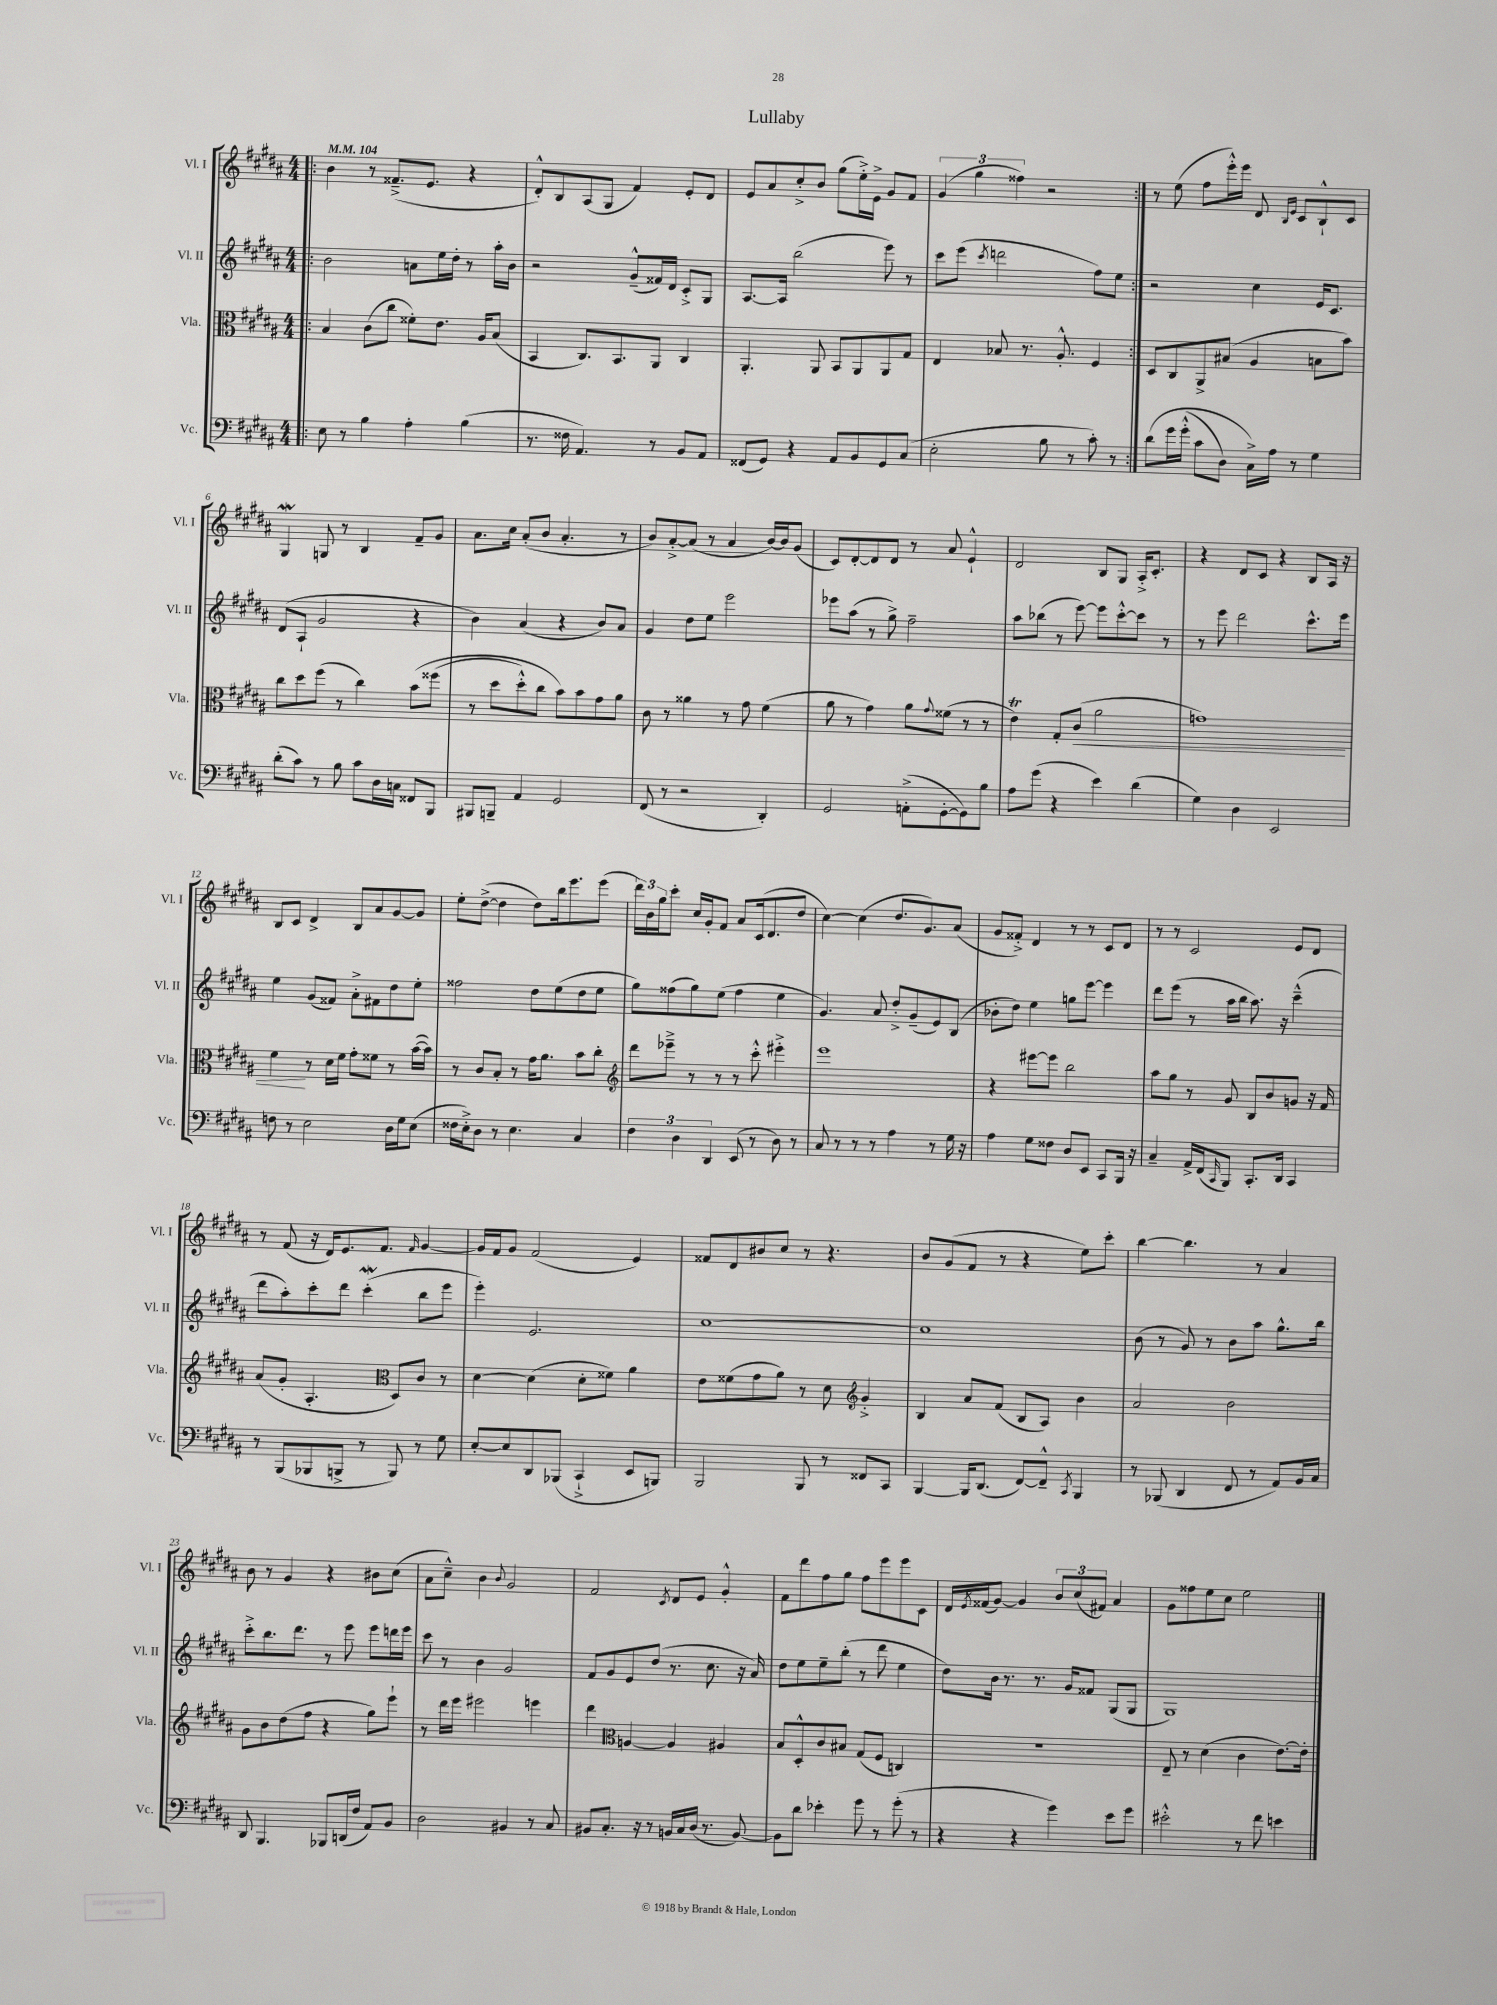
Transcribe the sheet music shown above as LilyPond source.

\header { title = "Lullaby" }
<<
\new StaffGroup <<
\new Staff = "s0" \with { instrumentName = "Vl. I" shortInstrumentName = "Vl. I" } {
    \clef treble \key b \major \numericTimeSignature \time 4/4 \tempo 4 = 104
    \repeat volta 2 { \bar ".|:" b'4 r8 fisis'8.--->( e'8. r4 |
    dis'8-.-^) b8 ais8( gis8 fis'4) e'8-. dis'8 |
    e'8 ais'8 cis''8-.-> b'8 gis''8( e''16-.->) e'16-> gis'8 fis'8 |
    \tuplet 3/2 { gis'4( gis''4 fisis''4) } r2 | }
    r8 e''8( fis''8 e'''16-.-^) e'''16 dis'8 \grace { b16 e'16 } cis'8 b8-!-^ cis'8 |
    gis4\mordent g8 r8 b4 fis'8-- gis'8 |
    ais'8. cis''16 ais'8-.( b'8 ais'4.-. r8 |
    b'8) ais'8~-.-> ais'8( r8 ais'4 b'16~) b'16 gis'8( |
    cis'8) dis'8~-. dis'8 dis'8 r8 ais'8 e'4-!-^ |
    dis'2 b8 gis8 ais16-.-> cis'8.-. |
    r4 dis'8 cis'8 r4 b8 ais16 r16 |
    b8 cis'8 dis'4-> b8 ais'8 gis'8~ gis'8 |
    e''8-. dis''8~->( dis''4 dis''8) b''16 e'''8. e'''8( |
    \tuplet 3/2 { dis'''16) b'16 gis''16 } cis'''8-. cis''16 gis'16-. fis'8 ais'8 cis'16( dis'8. dis''8 |
    cis''4~) cis''4( dis''8. gis'8.) ais'8( |
    gis'8 fisis'8-.->) dis'4 r8 r8 cis'8 dis'8 |
    r8 r8 cis'2 e'8 dis'8 |
    r8 fis'8( r16 dis'16) e'8. fis'8. \grace { fis'16 } gis'4~ |
    gis'16 fis'16 gis'8 fis'2( e'4) |
    fisis'8 dis'8 bis'8 cis''8 r8 r4. |
    b'8 gis'8( fis'8 r8 r4 e''8) cis'''8-. |
    b''4~ b''4. r8 ais'4 |
    b'8 r8 gis'4 r4 bis'8 cis''8( |
    ais'8 cis''8---^) b'4 \appoggiatura { b'8 } gis'2 |
    fis'2 \acciaccatura { cis'8 } dis'8 e'8 gis'4-.-^ |
    fis'8 dis'''8 fis''8 gis''8 fis''8 e'''8 e'''8 cis'8 |
    dis'16 \acciaccatura { e'8 } fisis'16( gis'8~) gis'4 \tuplet 3/2 { b'8 cis''8( fis'8) } ais'4 |
    gis'8 fisis''8 e''8 cis''8 e''2 \bar "|." |
}
\new Staff = "s1" \with { instrumentName = "Vl. II" shortInstrumentName = "Vl. II" } {
    \clef treble \key b \major \numericTimeSignature \time 4/4
    \repeat volta 2 { \bar ".|:" b'2 a'8 e''16 dis''16-. r8 ais''16-. b'16 |
    r2 gis'8---^( fisis'16) dis'16 cis'8-.-> gis8 |
    ais8.~ ais16 b''2( e'''8) r8 |
    cis'''8 e'''8( \acciaccatura { cis'''8 } d'''2 fis''8) e''8 | }
    r2 cis''4 e'16 cis'8. |
    dis'8( ais8-! gis'2 r4 |
    b'4) ais'4( r4 b'8) ais'8 |
    gis'4 dis''8 e''8 e'''2 |
    ees'''8 ais''8( r8 gis''8->) fis''2-- |
    ais''8 bes''8( r8 e'''8~) e'''8 cis'''8~-.-^ cis'''8 r8 |
    r8 e'''8 dis'''2 cis'''8.-^ e'''16 |
    e''4 gis'8( fisis'8) ais'8-.-> fis'8 dis''8 e''8-. |
    fisis''2 dis''8 e''8( dis''8 e''8 |
    gis''8) fisis''8( gis''8) e''8( fisis''4 e''4 |
    gis'4.) ais'8 dis''8-.-> gis'8--( e'8) b8( |
    bes'8-. dis''8) e''4 g''8 e'''8~ e'''4 |
    dis'''8 e'''8( r8 ais''16 b''16 ais''8.) r16 cis'''4---^( |
    dis'''8 ais''8-.) cis'''8-. dis'''8 cis'''4-.\mordent( b''8 e'''8 |
    e'''4-.) e'2. |
    cis''1~ |
    cis''1 |
    b'8( r8 gis'8) r8 b'8 ais''8 gis''8.-^ b''16 |
    cis'''8-.-> b''8. dis'''8. r8 e'''8 e'''8 d'''16 e'''16 |
    cis'''8 r8 b'4 gis'2 |
    fis'8 gis'8 e'8 dis''8( r8. cis''8. r16 ais'16) |
    dis''8 e''8 e''8-- b''8-.( r8 dis'''8 e''4 |
    dis''8) b'16 r8. r8. gis'16 fisis'8 gis8( gis8 |
    gis1) \bar "|." |
}
\new Staff = "s2" \with { instrumentName = "Vla." shortInstrumentName = "Vla." } {
    \clef alto \key b \major \numericTimeSignature \time 4/4
    \repeat volta 2 { \bar ".|:" b4 cis'8( cis''8 fisis'8-.) e'8. ais16 b8( |
    b,4 cis8.) b,8. ais,8 cis4 |
    ais,4.-. ais,8 b,8 ais,8 ais,8 gis8 |
    e4 bes8 r8. ais8.-.-^ fis4 | }
    dis8 cis8 ais,8-> bis8( ais4 b8 b'8) |
    cis''8 dis''8 fis''8( r8 cis''4) b'8\( fisis''8( |
    r8 dis''8 dis''8-.-^) cis''8 b'8\) b'8 gis'8 ais'8 |
    cis'8 r8 aisis'4 r8 gis'8 fis'4( |
    ais'8 r8 gis'4) ais'8 \appoggiatura { gis'8 } fisis'8( r8 r8 |
    e'4\trill) gis8-. cis'8\<( ais'2 |
    g'1) |
    fis'4\! r8 dis'16 fis'16 gis'8-. fisis'8 r8 b'16~( b'16) |
    r8 cis'8 b8-. r8 gis'16 ais'8. b'8 cis''8-. |
    \clef treble dis'''8 ees'''8---> r8 r8 r8 cis'''8-.-^ eis'''4-.-> |
    e'''1 |
    r4 eis'''8~ eis'''8 b''2 |
    ais''8 gis''8 r8 gis'8 b8 b'8 g'8 r16 fis'16 |
    ais'8( gis'8-. ais4.-. \clef alto dis8) cis'8 r8 |
    dis'4~ dis'4( dis'8-. fisis'8) ais'4 |
    e'8 fisis'8( gis'8 ais'8) r8 dis'8 \clef treble gis'4-.-> |
    b4 ais'8 fis'8( b8 ais8) b'4 |
    ais'2 b'2 |
    gis'8 b'8 dis''8( fis''8 r4 gis''8) e'''8-! |
    r8 dis'''16 e'''16 eis'''2 e'''4 |
    dis'''4 \clef alto a4~ a4 ais4 |
    b8 dis8-.-^ cis'8 bis8 gis8( fis8 c4) |
    R1 |
    e8-- r8 dis'4( cis'4 e'8.~) e'16-. \bar "|." |
}
\new Staff = "s3" \with { instrumentName = "Vc." shortInstrumentName = "Vc." } {
    \clef bass \key b \major \numericTimeSignature \time 4/4
    \repeat volta 2 { \bar ".|:" e8 r8 b4 ais4-. b4( |
    r8. fisis16 ais,4.) r8 b,8 ais,8 |
    fisis,8( gis,8) r4 ais,8 b,8 gis,8 cis8( |
    e2-. b8 r8 cis'8-.) r8 | }
    dis'8\( gis'16 gis'16-.-^( cis'8 dis8) cis16->\) ais16 r8 gis4 |
    dis'8-.( cis'8) r8 b8 cis'8 dis16 c16 fisis,8 b,,8 |
    bis,,8 b,,8-- ais,4 gis,2 |
    fis,8( r8 r2 dis,4-.) |
    gis,2 a,8-.->( gis,8~-. gis,8) b8 |
    ais8 gis'8( r4 e'4) dis'4( |
    gis4) dis4 e,2 |
    f8 r8 e2 dis16 gis16 e8( |
    fisis16 e16-.->) dis8 r8 e4. cis4 |
    \tuplet 3/2 { fis4 dis4 dis,4 } e,8( r8 dis8) r8 |
    cis8 r8 r8 r8 ais4 r8 gis16 r16 |
    ais4 gis8 fisis8 dis8 e,8 cis,8 b,,16 r16 |
    cis4-- ais,16-> fis,16( \grace { cis,16 } b,,8) cis,8.-. dis,16 cis,4 |
    r8 b,,8( bes,,8 b,,8-> r8 b,,8) r8 gis8 |
    e8~-. e8 dis,8 bes,,8( cis,4-!-> e,8 b,,8) |
    b,,2 b,,8 r8 fisis,8 cis,8 |
    b,,4~ b,,16 dis,8.( fis,8~) fis,8---^ \acciaccatura { cis,8 } b,,4 |
    r8 bes,,8( dis,4 fis,8 r8 ais,8) b,16 cis16 |
    dis,8 b,,4. bes,,8 d,16( fis16 ais,8) b,8 |
    dis2 bis,4 r8 cis8 |
    bis,8 cis8.-. r16 r8 b,16 cis16 dis16( r8. b,8~) |
    b,8 dis'8 ees'4-. gis'8 r8 gis'8-.( r8 |
    r4 r4 gis'4) e'8 gis'8 |
    eis'2-.-^ r8 fis'8 e'4 \bar "|." |
}
>>
>>
